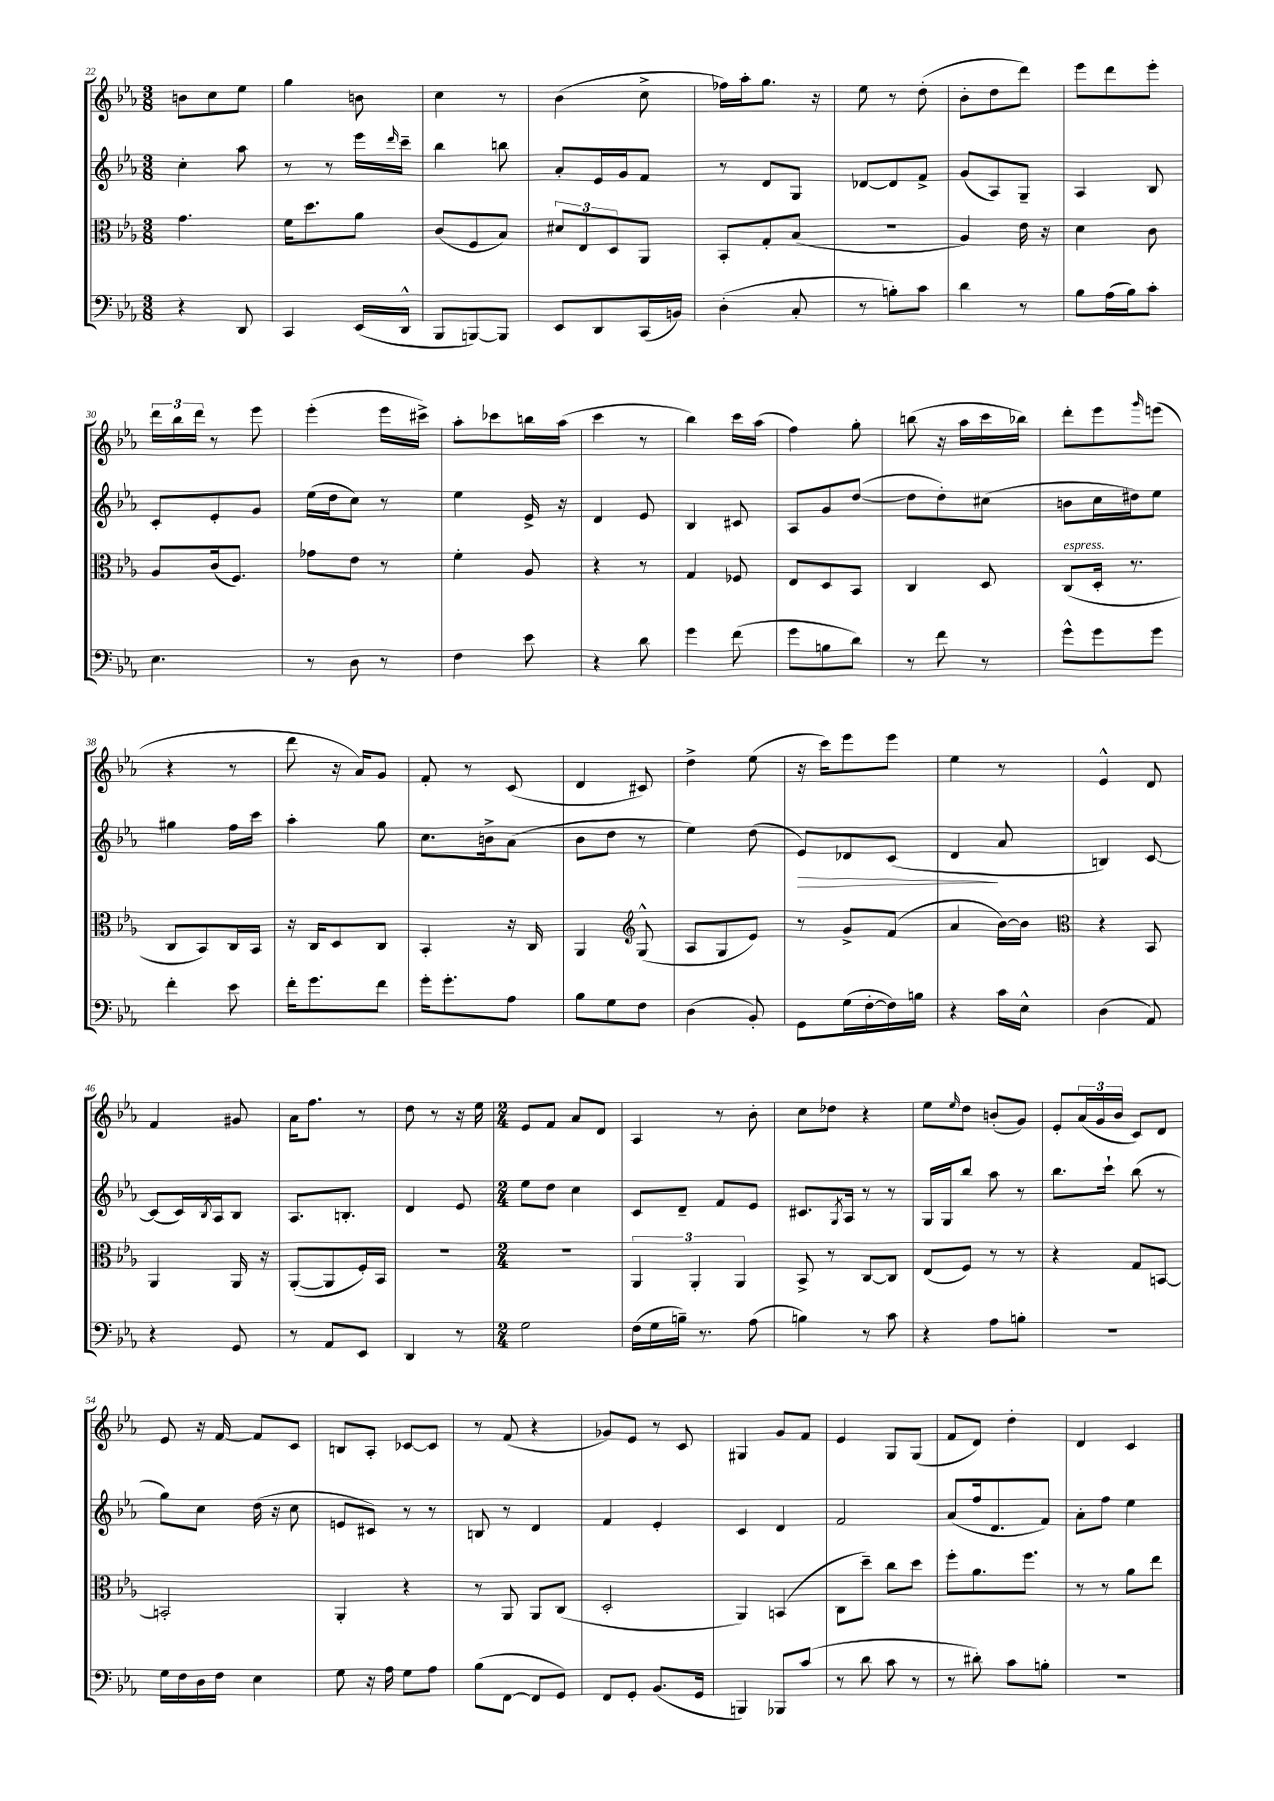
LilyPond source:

<<
\new StaffGroup <<
\new Staff = "s0" {
    \clef treble \key ees \major \numericTimeSignature \time 3/8
    b'8 c''8 ees''8 |
    g''4 b'8 |
    c''4 r8 |
    bes'4( c''8-> |
    fes''16) aes''16-. g''8. r16 |
    ees''8 r8 d''8-.( |
    bes'8-. d''8 d'''8) |
    ees'''8 d'''8 ees'''8-. |
    \tuplet 3/2 { d'''16 bes''16 d'''16 } r8 ees'''8 |
    ees'''4-.( ees'''16 cis'''16->) |
    aes''8-. ces'''8 b''16 aes''16( |
    c'''4 r8 |
    bes''4) c'''16 aes''16( |
    f''4) g''8-. |
    b''8( r16 aes''16 c'''16 bes''16) |
    d'''8-. ees'''8 \grace { g'''16 } e'''8( |
    r4 r8 |
    d'''8 r16 aes'16) g'8 |
    f'8-. r8 c'8( |
    d'4 cis'8) |
    d''4-> ees''8( |
    r16 c'''16) ees'''8 ees'''8 |
    ees''4 r8 |
    ees'4-^ d'8 |
    f'4 gis'8 |
    aes'16 f''8. r8 |
    d''8 r8 r16 ees''16 |
    \numericTimeSignature \time 2/4 ees'8 f'8 aes'8 d'8 |
    aes4 r8 bes'8-. |
    c''8 des''8 r4 |
    ees''8 \grace { ees''16 } d''8 b'8-.( g'8) |
    ees'8-. \tuplet 3/2 { aes'16( g'16 bes'16 } c'8) d'8 |
    ees'8 r16 f'16~ f'8 c'8 |
    b8 aes8-. ces'8~ ces'8 |
    r8 f'8( r4 |
    ges'8) ees'8 r8 c'8 |
    gis4 g'8 f'8 |
    ees'4 g8 g8( |
    f'8 d'8) d''4-. |
    d'4 c'4 \bar "|." |
}
\new Staff = "s1" {
    \clef treble \key ees \major \numericTimeSignature \time 3/8
    c''4-. aes''8 |
    r8 r8 ees'''16 \grace { d'''16 } c'''16-- |
    bes''4 b''8 |
    aes'8-. ees'16 g'16 f'8 |
    r8 d'8 g8 |
    des'8~ des'8 f'8-> |
    g'8( aes8) g8-- |
    aes4 bes8 |
    c'8-. ees'8-. g'8 |
    ees''16( d''16 c''8) r8 |
    ees''4 ees'16-> r16 |
    d'4 ees'8 |
    bes4 cis'8 |
    aes8 g'8 d''8~( |
    d''8 d''8-.) cis''8( |
    b'8 c''16 dis''16) ees''8 |
    gis''4 f''16 c'''16 |
    aes''4-. g''8 |
    c''8. b'16-> aes'8( |
    bes'8 d''8 r8 |
    ees''4) d''8( |
    ees'8\>) des'8 c'8( |
    d'4\! aes'8 |
    b4) c'8~ |
    c'8( c'16) \acciaccatura { bes8 } aes16 bes8 |
    aes8. b8.-. |
    d'4 ees'8 |
    \numericTimeSignature \time 2/4 ees''8 d''8 c''4 |
    c'8 d'8-- f'8 ees'8 |
    cis'8. \acciaccatura { g8 } aes16 r8 r8 |
    g16 g16 bes''8 aes''8 r8 |
    bes''8. c'''16-! bes''8( r8 |
    g''8) c''8 d''16( r16 c''8 |
    e'8 cis'8) r8 r8 |
    b8 r8 d'4 |
    f'4 ees'4-. |
    c'4 d'4 |
    f'2 |
    aes'8( f''16 d'8. f'8) |
    aes'8-. f''8 ees''4 \bar "|." |
}
\new Staff = "s2" {
    \clef alto \key ees \major \numericTimeSignature \time 3/8
    g'4. |
    f'16 d''8. aes'8 |
    c'8( f8 bes8) |
    \tuplet 3/2 { dis'8 ees8 d8 } aes,8 |
    bes,8-. g8-. bes8( |
    R4. |
    aes4) ees'16 r16 |
    d'4 c'8 |
    aes8 c'16( f8.) |
    ges'8 ees'8 r8 |
    f'4-. aes8 |
    r4 r8 |
    g4 fes8 |
    ees8 d8 bes,8 |
    c4 d8 |
    c8^\markup { \italic "espress." }( d16-. r8. |
    c8 bes,8) c16 bes,16 |
    r16 c16 d8 c8 |
    bes,4-. r16 c16 |
    aes,4 \clef treble g8-^( |
    aes8 g8 ees'8) |
    r8 g'8-> f'8( |
    aes'4 bes'16~) bes'16 |
    \clef alto r4 bes,8 |
    aes,4 aes,16 r16 |
    aes,8~-.( aes,8 f16-.) bes,16 |
    R4. |
    \numericTimeSignature \time 2/4 R2 |
    \tuplet 3/2 { aes,4 aes,4-. aes,4 } |
    bes,8-> r8 c8~ c8 |
    ees8( f8) r8 r8 |
    r4 g8 b,8~ |
    b,2-. |
    aes,4-. r4 |
    r8 aes,8 aes,8 c8( |
    d2-. |
    aes,4) b,4( |
    c8 d''8--) c''8 d''8 |
    f''8-. aes'8. f''8. |
    r8 r8 aes'8 ees''8 \bar "|." |
}
\new Staff = "s3" {
    \clef bass \key ees \major \numericTimeSignature \time 3/8
    r4 d,8 |
    c,4 ees,16( d,16-^ |
    bes,,8 b,,8~) b,,8 |
    ees,8 d,8 c,16( b,16) |
    d4-.( c8-. |
    r8 b8-.) c'8 |
    d'4 r8 |
    bes8 aes16( bes16) c'8-. |
    ees4. |
    r8 d8 r8 |
    f4 ees'8 |
    r4 d'8 |
    g'4 f'8( |
    g'8 b8 d'8) |
    r8 f'8 r8 |
    g'8-^ g'8 g'8 |
    f'4-. ees'8 |
    f'16-. g'8. f'8 |
    g'16-. g'8.-. aes8 |
    bes8 g8 f8 |
    d4( bes,8-.) |
    g,8 g16( f16~-. f16) b16 |
    r4 c'16 ees16-^ |
    d4( aes,8) |
    r4 g,8 |
    r8 aes,8 ees,8 |
    d,4 r8 |
    \numericTimeSignature \time 2/4 g2 |
    f16( g16 b16--) r8. aes8( |
    b4) r8 c'8 |
    r4 aes8 b8-. |
    R2 |
    g16 f16 d16 f16 ees4 |
    g8 r16 aes16 g8 aes8 |
    bes8( f,8~ f,8 g,8) |
    f,8 g,8-. bes,8.( g,16 |
    b,,4) bes,,8 c'8( |
    r8 d'8 c'8 r8 |
    r8 dis'8-.) c'8 b8-. |
    R2 \bar "|." |
}
>>
>>
\layout { \context { \Score currentBarNumber = #22 } }
